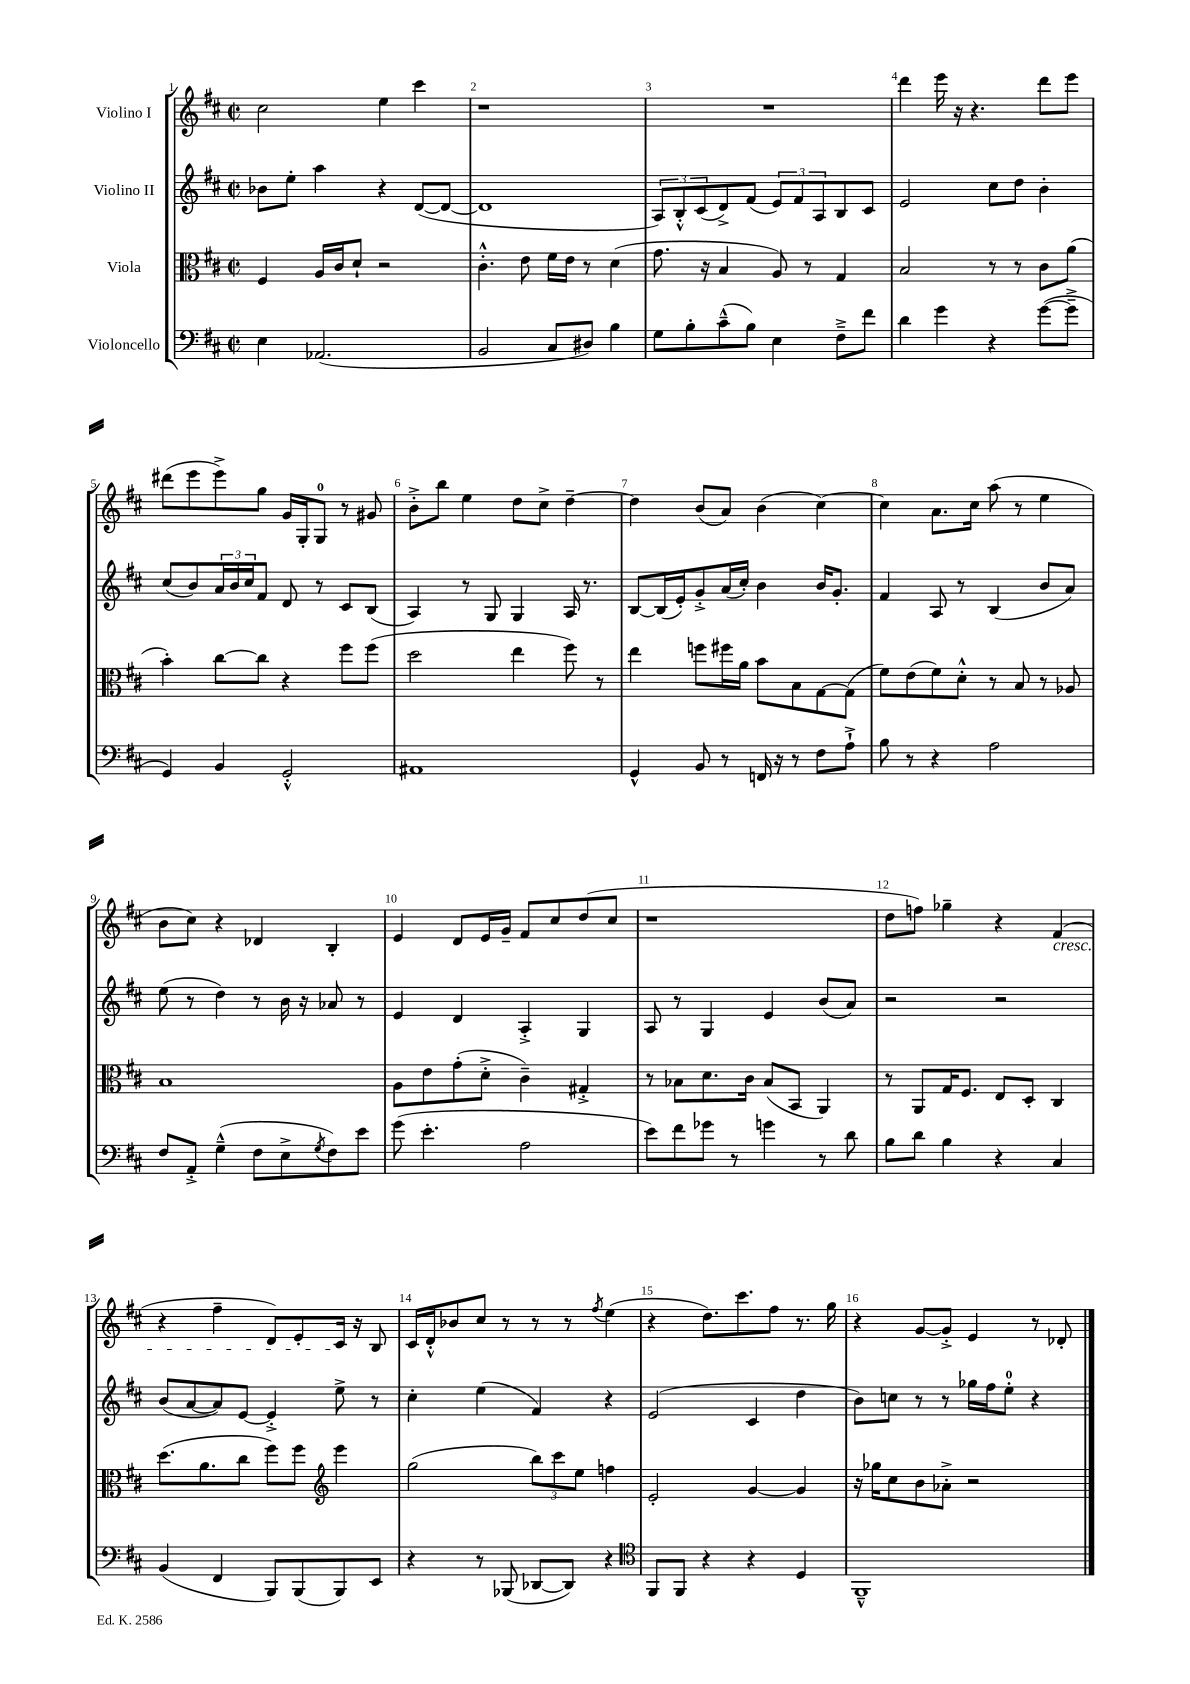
<<
\new StaffGroup <<
\new Staff = "s0" \with { instrumentName = "Violino I" } {
    \clef treble \key d \major \defaultTimeSignature \time 2/2
    cis''2 e''4 cis'''4 |
    r1 |
    R1 |
    d'''4 e'''16 r16 r4. d'''8 e'''8 |
    dis'''8( e'''8 e'''8->) g''8 g'16 g16-. g8-0 r8 gis'8 |
    b'8-.-> b''8 e''4 d''8 cis''8-> d''4~-- |
    d''4 b'8( a'8) b'4( cis''4~) |
    cis''4 a'8. cis''16 a''8( r8 e''4 |
    b'8 cis''8) r4 des'4 b4-. |
    e'4 d'8 e'16 g'16-- fis'8 cis''8 d''8( cis''8 |
    r1 |
    d''8 f''8) ges''4-- r4 fis'4\cresc( |
    r4 fis''4-- d'8) e'8-. cis'16\! r16 b8 |
    cis'16 d'16-.-^ bes'8 cis''8 r8 r8 r8 \acciaccatura { fis''8 } e''4( |
    r4 d''8.) cis'''8. fis''8 r8. g''16 |
    r4 g'8~ g'8-.-> e'4 r8 des'8-. \bar "|." |
}
\new Staff = "s1" \with { instrumentName = "Violino II" } {
    \clef treble \key d \major \defaultTimeSignature \time 2/2
    bes'8 e''8-. a''4 r4 d'8~( d'8~ |
    d'1 |
    \tuplet 3/2 { a8) b8-.-^ cis'8( } d'8->) fis'8( \tuplet 3/2 { e'8) fis'8 a8 } b8 cis'8 |
    e'2 cis''8 d''8 b'4-. |
    cis''8( b'8) \tuplet 3/2 { a'16 b'16 cis''16 } fis'8 d'8 r8 cis'8 b8( |
    a4) r8 g8 g4 a16 r8. |
    b8~ b16( e'16-.) g'8-.-> a'16( cis''16-.) b'4 b'16 g'8.-. |
    fis'4 a8 r8 b4( b'8 a'8) |
    e''8( r8 d''4) r8 b'16 r16 aes'8 r8 |
    e'4 d'4 a4-.-> g4 |
    a8 r8 g4 e'4 b'8( a'8) |
    r2 r2 |
    b'8( a'8~ a'8) e'8~ e'4-.-> e''8-> r8 |
    cis''4-. e''4( fis'4) r4 |
    e'2( cis'4 d''4 |
    b'8) c''8 r8 r8 ges''16 fis''16 e''8-0-. r4 \bar "|." |
}
\new Staff = "s2" \with { instrumentName = "Viola" } {
    \clef alto \key d \major \defaultTimeSignature \time 2/2
    fis4 a16 cis'16 d'8-! r2 |
    cis'4.-.-^ e'8 fis'16 e'16 r8 d'4( |
    g'8. r16 b4 a8) r8 g4 |
    b2 r8 r8 cis'8 a'8( |
    b'4-.) cis''8~ cis''8 r4 fis''8 fis''8( |
    d''2 e''4 fis''8) r8 |
    e''4 f''8 fis''16 a'16 b'8 b8 g8~ g8( |
    fis'8) e'8( fis'8) d'8-.-^ r8 b8 r8 aes8 |
    b1 |
    a8 e'8 g'8-.( d'8-.-> cis'4--) gis4-.-> |
    r8 bes8 d'8. cis'16 bes8( b,8 a,4) |
    r8 a,8 g16 fis8. e8 d8-. cis4 |
    d''8.( a'8. cis''8 fis''8) fis''8 \clef treble e'''4 |
    g''2( \tuplet 3/2 { b''8) cis'''8 e''8 } f''4 |
    e'2-. g'4~ g'4 |
    r16 ges''16 cis''8 b'8 aes'8-.-> r2 \bar "|." |
}
\new Staff = "s3" \with { instrumentName = "Violoncello" } {
    \clef bass \key d \major \defaultTimeSignature \time 2/2
    e4 aes,2.( |
    b,2 cis8 dis8) b4 |
    g8 b8-. cis'8---^( b8) e4 fis8---> fis'8 |
    d'4 g'4 r4 g'8~( g'8---> |
    g,4) b,4 g,2-.-^ |
    ais,1 |
    g,4-^ b,8 r8 f,16 r16 r8 fis8 a8-!-> |
    b8 r8 r4 a2 |
    fis8 a,8-.-> g4---^( fis8 e8-> \acciaccatura { g8 } fis8) e'8 |
    g'8( e'4.-. a2 |
    e'8) fis'8 ges'8 r8 g'4 r8 d'8 |
    b8 d'8 b4 r4 cis4 |
    b,4( fis,4 b,,8) b,,8( b,,8) e,8 |
    r4 r8 bes,,8( des,8~ des,8) r4 |
    \clef tenor fis,8 fis,8 r4 r4 d4 |
    fis,1---^ \bar "|." |
}
>>
>>
\layout { \context { \Score \override BarNumber.break-visibility = ##(#f #t #t) barNumberVisibility = #all-bar-numbers-visible } }
